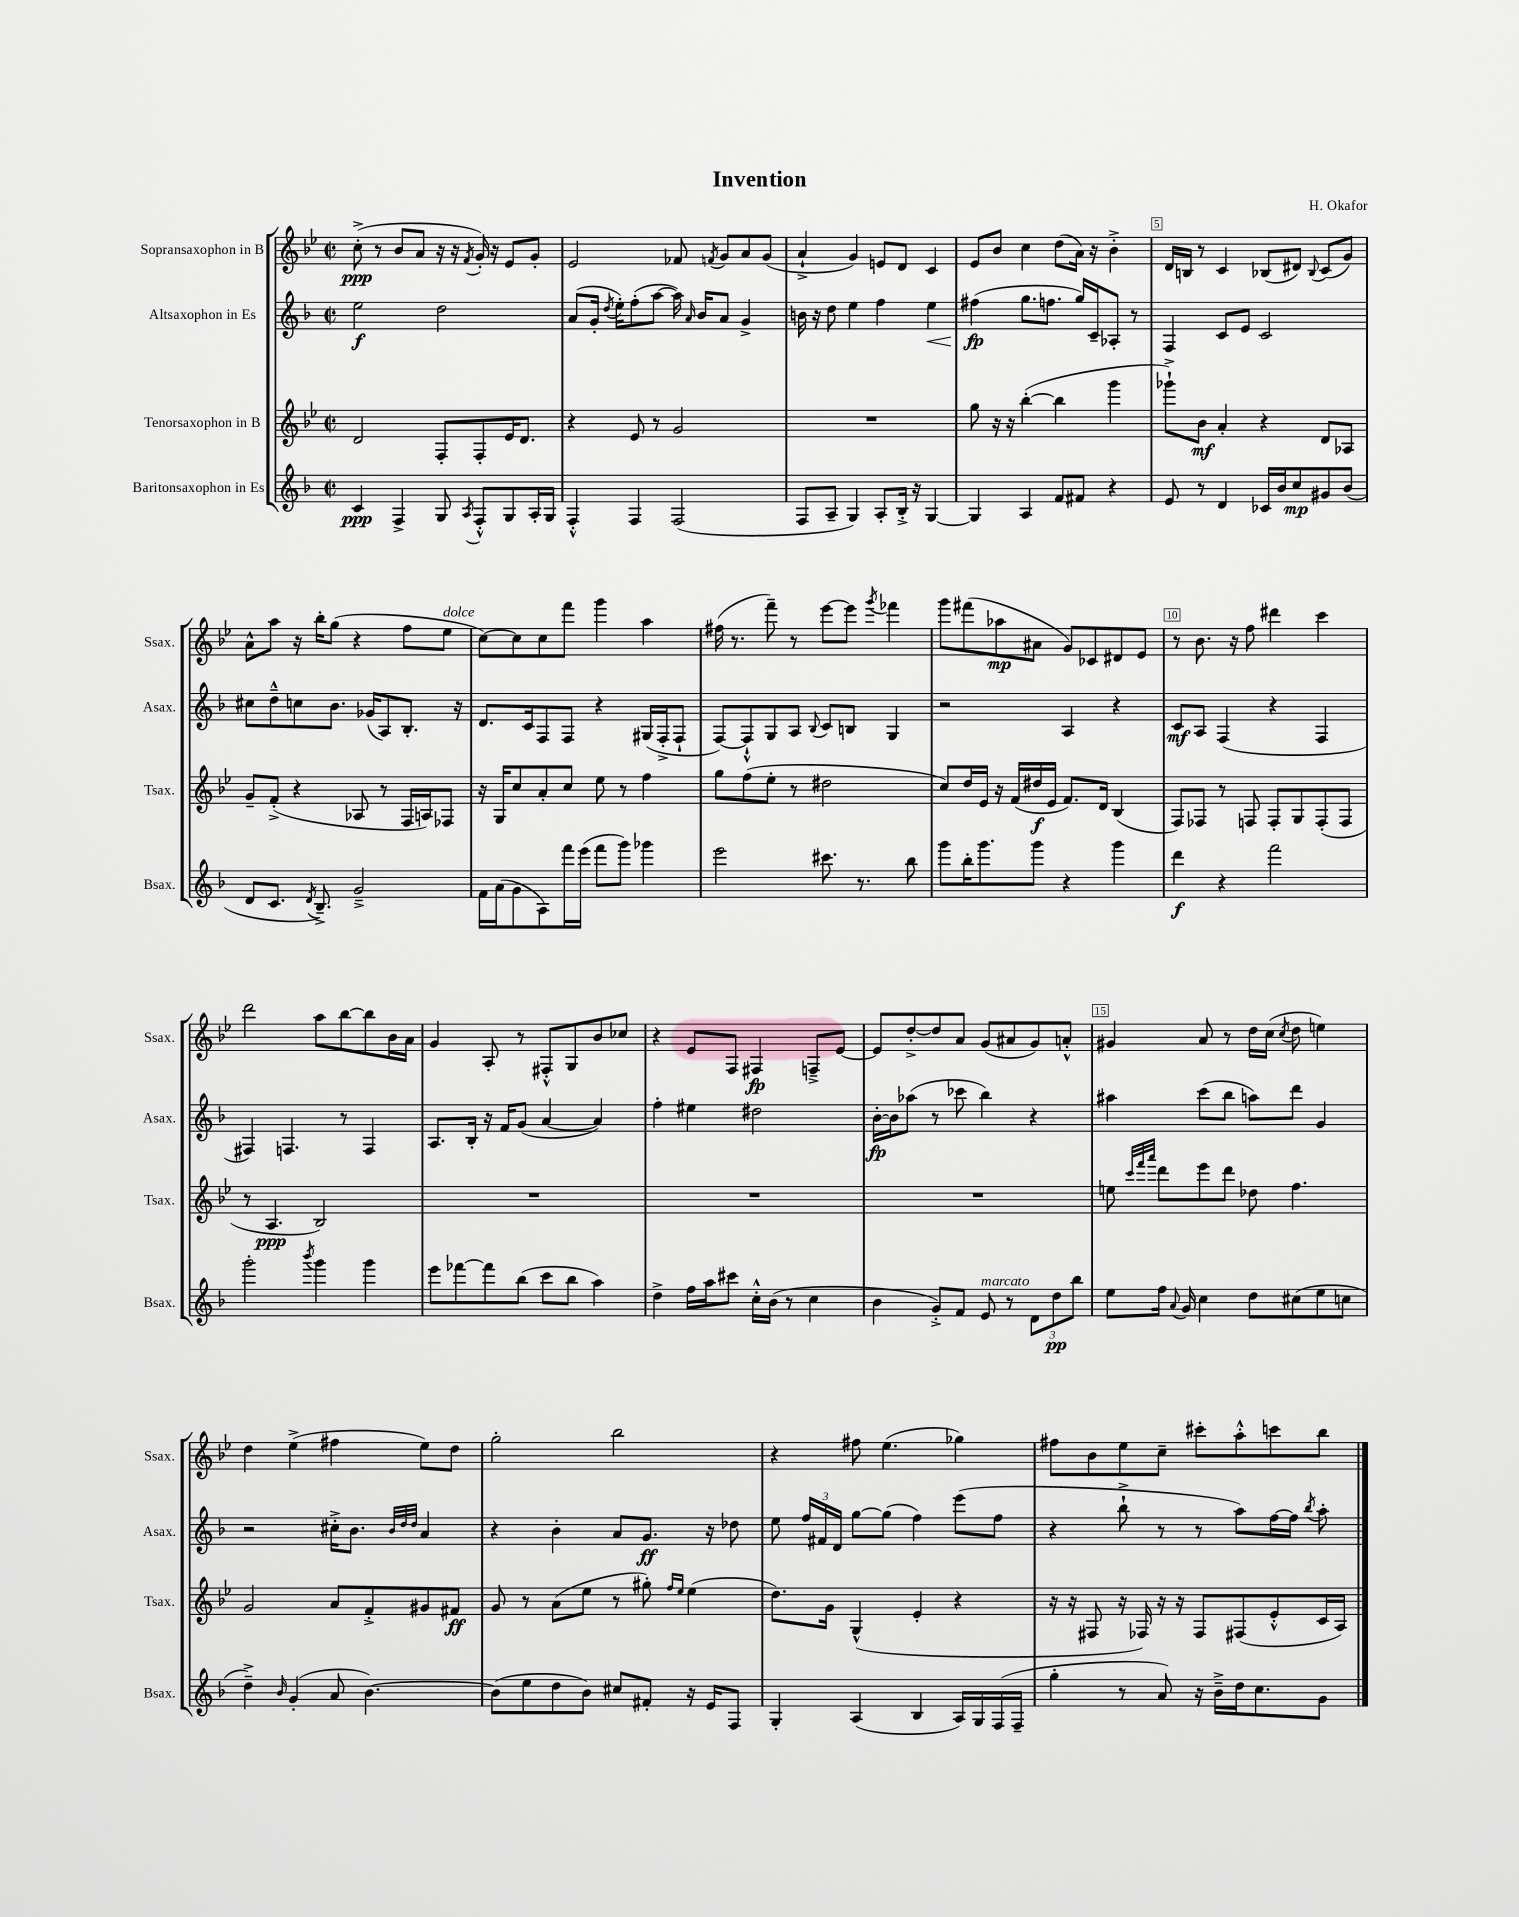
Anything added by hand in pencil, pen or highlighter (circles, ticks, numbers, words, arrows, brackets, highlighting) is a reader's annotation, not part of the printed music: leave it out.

**kern	**dynam	**kern	**dynam	**kern	**dynam	**kern	**dynam
*part4	*part4	*part3	*part3	*part2	*part2	*part1	*part1
*staff4	*staff4	*staff3	*staff3	*staff2	*staff2	*staff1	*staff1
*I"Baritonsaxophon in Es	*	*I"Tenorsaxophon in B	*	*I"Altsaxophon in Es	*	*I"Sopransaxophon in B	*
*I'Bsax.	*	*I'Tsax.	*	*I'Asax.	*	*I'Ssax.	*
*clefG2	*	*clefG2	*	*clefG2	*	*clefG2	*
*k[b-]	*	*k[b-e-]	*	*k[b-]	*	*k[b-e-]	*
*M2/2	*	*M2/2	*	*M2/2	*	*M2/2	*
*met(c|)	*	*met(c|)	*	*met(c|)	*	*met(c|)	*
=1	=1	=1	=1	=1	=1	=1	=1
4c/	ppp	2d/	.	2ee\	f	(8cc'^\	ppp
.	.	.	.	.	.	8r	.
4F^/	.	.	.	.	.	8b-/L	.
.	.	.	.	.	.	8a/J	.
8G/	.	8F'/L	.	2dd\	.	16r	.
.	.	.	.	.	.	16r	.
8qA/	.	.	.	.	.	8qf/	.
8F'^^/L	.	8F'/	.	.	.	16g'/)	.
.	.	.	.	.	.	16r	.
8G/	.	16e-/K	.	.	.	8e-/L	.
.	.	8.d/J	.	.	.	.	.
16A'/L	.	.	.	.	.	8g'/J	.
16G/JJ	.	.	.	.	.	.	.
=2	=2	=2	=2	=2	=2	=2	=2
4F'^^/	.	4r	.	(8a/L	.	2e-/	.
.	.	.	.	16g'/Jk	.	.	.
.	.	.	.	8qdd/	.	.	.
.	.	.	.	16ee'\KL)	.	.	.
4F/	.	8e-/	.	(8ff'\	.	.	.
.	.	8r	.	[8aa\J	.	.	.
(2F/	.	2g/	.	16aa\])	.	8f-X/	.
.	.	.	.	16qqa/	.	.	.
.	.	.	.	16b-/KL	.	.	.
.	.	.	.	.	.	8qfn/	.
.	.	.	.	8a/J	.	8g/L	.
.	.	.	.	4g^/	.	8a/	.
.	.	.	.	.	.	(8g/J	.
=3	=3	=3	=3	=3	=3	=3	=3
8F/L	.	1r	.	16bn\	.	4a`^/	.
.	.	.	.	16r	.	.	.
8A~/J	.	.	.	8dd\	.	.	.
4G/)	.	.	.	4ee\	.	4g/)	.
8A'/L	.	.	.	4ff\	.	8en/L	.
16B-'^/Jk	.	.	.	.	.	8d/J	.
16r	.	.	.	.	.	.	.
!	!	!	!	!	!LO:HP:b	!	!
[4G/	.	.	.	4ee\	<	4c/	.
=4	=4	=4	=4	=4	=4	=4	=4
4G/]	.	8gg\	.	(4ff#X\	fp	8e-/L	.
.	.	16r	.	.	.	8b-/J	.
.	.	16r	.	.	.	.	.
4A/	.	([4bb-'\	.	8.gg\L	[	4cc\	.
.	.	.	.	8.ffn\J	.	.	.
8f/L	.	4bb-\]	.	.	.	(8dd\L	.
8f#X/J	.	.	.	16gg/LL)	.	16a\Jk)	.
.	.	.	.	16c~/J	.	16r	.
4r	.	4ggg\	.	8A-X'/J	.	4b-'^\	.
.	.	.	.	8r	.	.	.
=5	=5	=5	=5	=5	=5	=5	=5
8e/	.	8ggg-X`^\L)	.	4F/	.	16d/LL	.
.	.	.	.	.	.	16Bn/JJ	.
8r	.	8b-\J	mf	.	.	8r	.
4d/	.	4a'/	.	8c/L	.	4c/	.
.	.	.	.	8e/J	.	.	.
16c-X/LL	.	4r	.	2c/	.	(8B-X/L	.
16b-/J	.	.	.	.	.	.	.
8cc/	mp	.	.	.	.	8d#X/J)	.
.	.	.	.	.	.	8qqB-/	.
8g#X/	.	8d/L	.	.	.	(8c/L	.
(8b-/J	.	8A-X/J	.	.	.	8g/J)	.
!!LO:LB:g=z
=6	=6	=6	=6	=6	=6	=6	=6
8d/L	.	8g~/L	.	8cc#X\L	.	8a^^\L	.
8.c/J	.	(8f'^/J	.	8dd~^^\	.	8aa\J	.
.	.	4r	.	8ccn\	.	16r	.
8qd/	.	.	.	.	.	.	.
8.B-~^/)	.	.	.	.	.	16bb-'\KL	.
.	.	.	.	8.b-\J	.	(8gg\J	.
2g~^/	.	8A-X/	.	.	.	4r	.
.	.	.	.	(16g-X/KL	.	.	.
.	.	8r	.	8A/)	.	.	.
.	.	16F/LL	.	8.B-'/J	.	8ff\L	.
.	.	16An/J)	.	.	.	.	.
!	!	!	!	!	!	!LO:TX:a:i:t=dolce	!
.	.	8F-X/J	.	.	.	8ee-\J	.
.	.	.	.	16r	.	.	.
=7	=7	=7	=7	=7	=7	=7	=7
16f\LL	.	16r	.	8.d/L	.	[8cc\L)	.
(16a\J	.	16G/KL	.	.	.	.	.
8g\	.	8cc/	.	.	.	8cc\]	.
.	.	.	.	16c/k	.	.	.
8A\)	.	8a'/	.	8F/	.	8cc\	.
16fff\L	.	8cc/J	.	8F/J	.	8fff\J	.
(16eee\JJ	.	.	.	.	.	.	.
8fff\L	.	8ee-\	.	4r	.	4ggg\	.
8ggg\J)	.	8r	.	.	.	.	.
4ggg-X\	.	4ff\	.	(16G#X/LL	.	4aa\	.
.	.	.	.	16F'^/J	.	.	.
.	.	.	.	8F`/J	.	.	.
=8	=8	=8	=8	=8	=8	=8	=8
2eee\	.	8gg\L	.	[8F/L)	.	(16ff#X\	.
.	.	.	.	.	.	8.r	.
.	.	(8ff\	.	8F`^^/]	.	.	.
.	.	8ee-'\J	.	8G/	.	8fff~\)	.
.	.	8r	.	8A/J	.	8r	.
.	.	.	.	8qqB-/	.	.	.
8.ccc#X\	.	2dd#X\	.	8c/L	.	[8eee-\L	.
.	.	.	.	8Bn/J	.	8eee-\J]	.
8.r	.	.	.	.	.	.	.
.	.	.	.	.	.	8qggg/	.
.	.	.	.	4G/	.	4fff-X\	.
8bb-\	.	.	.	.	.	.	.
=9	=9	=9	=9	=9	=9	=9	=9
8ggg\L	.	8cc/L)	.	2r	.	8ggg\L	.
16bb-'\K	.	16dd/L	.	.	.	(8fff#X\	.
8.ggg\	.	16e-/JJ	.	.	.	.	.
.	.	16r	.	.	.	8aa-X\	mp
.	.	(16f/LL	.	.	.	.	.
8ggg\J	.	16dd#X/	f	.	.	8a#X\J	.
.	.	16e-/JJ	.	.	.	.	.
4r	.	8.f/L)	.	4A/	.	8g/L)	.
.	.	.	.	.	.	8c-X/	.
.	.	16d/Jk	.	.	.	.	.
4ggg\	.	(4B-/	.	4r	.	8d#X/	.
.	.	.	.	.	.	8e-/J	.
=10	=10	=10	=10	=10	=10	=10	=10
4ddd\	f	8F/L)	.	8c/L	mf	8r	.
.	.	8F-X/J	.	8A/J	.	8.b-\	.
4r	.	8r	.	(4F/	.	.	.
.	.	.	.	.	.	16r	.
.	.	8Fn/	.	.	.	8ff\	.
2fff\	.	8F'/L	.	4r	.	4ddd#X\	.
.	.	8G/	.	.	.	.	.
.	.	(8F'/	.	4F/	.	4ccc\	.
.	.	8F/J	.	.	.	.	.
!!LO:LB:g=z
=11	=11	=11	=11	=11	=11	=11	=11
2ggg'\	.	8r	.	4F#X/)	.	2ddd\	.
.	.	4.A/	ppp	.	.	.	.
.	.	.	.	4.Fn/	.	.	.
8qbbb-/	.	.	.	.	.	.	.
4ggg\	.	2B-/)	.	.	.	8aa\L	.
.	.	.	.	8r	.	[8bb-\	.
4ggg\	.	.	.	4F/	.	8bb-\]	.
.	.	.	.	.	.	16b-\L	.
.	.	.	.	.	.	16a\JJ	.
=12	=12	=12	=12	=12	=12	=12	=12
8eee\L	.	1r	.	8.A/L	.	4g/	.
[8fff-X\	.	.	.	.	.	.	.
.	.	.	.	16B-'/Jk	.	.	.
8fff-\]	.	.	.	16r	.	8A'/	.
.	.	.	.	16f/KL	.	.	.
(8bb-\J	.	.	.	(8g/J	.	8r	.
8ccc\L	.	.	.	[4a/	.	8F#X'^^/L	.
8bb-\J	.	.	.	.	.	8G/	.
4aa\)	.	.	.	4a/])	.	8b-/	.
.	.	.	.	.	.	8cc-X/J	.
=13	=13	=13	=13	=13	=13	=13	=13
4dd^\	.	1r	.	4ff'\	.	4r	.
16ff\LL	.	.	.	4ee#X\	.	8e-/L	.
16aa\J	.	.	.	.	.	.	.
8ccc#X\J	.	.	.	.	.	8F/J	.
16cc'^^\LL	.	.	.	2dd#X\	.	4F#X/	fp
(16b-\JJ	.	.	.	.	.	.	.
8r	.	.	.	.	.	.	.
4cc\	.	.	.	.	.	8Fn~^/L	.
.	.	.	.	.	.	[8e-/J	.
=14	=14	=14	=14	=14	=14	=14	=14
4b-\	.	1r	.	[16b-'\LL	fp	8e-/L]	.
.	.	.	.	16b-\J]	.	.	.
.	.	.	.	(8aa-X\J	.	[8dd'^/	.
8g'^/L)	.	.	.	8r	.	8dd/]	.
8f/J	.	.	.	8ccc-X\	.	8a/J	.
!LO:TX:a:i:t=marcato	!	!	!	!	!	!	!
8e/	.	.	.	4bb-\)	.	(8g/L	.
8r	.	.	.	.	.	8a#X/	.
12d\L	.	.	.	4r	.	8g/)	.
12dd\	pp	.	.	.	.	.	.
.	.	.	.	.	.	8an'^^/J	.
12bb-\J	.	.	.	.	.	.	.
=15	=15	=15	=15	=15	=15	=15	=15
8ee\L	.	8een\	.	4aa#X\	.	4g#X/	.
.	.	32qqccc/LLL	.	.	.	.	.
.	.	32qqfff/	.	.	.	.	.
.	.	32qqaaa/JJJ	.	.	.	.	.
16ff\Jk	.	8ddd\L	.	.	.	.	.
8qqa/	.	.	.	.	.	.	.
16g/	.	.	.	.	.	.	.
4cc\	.	8eee-\	.	(8ccc\L	.	8a/	.
.	.	8ddd\J	.	8bb-\J	.	8r	.
8dd\L	.	8dd-X\	.	8aan\L)	.	16dd\LL	.
.	.	.	.	.	.	(16cc\JJ	.
.	.	.	.	.	.	8qcc/	.
(8cc#X\	.	4.ff\	.	8ddd\J	.	8dd\	.
8ee\	.	.	.	4g/	.	4een\)	.
8ccn\J	.	.	.	.	.	.	.
!!LO:LB:g=z
=16	=16	=16	=16	=16	=16	=16	=16
4dd~^\)	.	2g/	.	2r	.	4dd\	.
16qqb-/	.	.	.	.	.	.	.
(4g'/	.	.	.	.	.	(4ee-^\	.
8a/	.	8a/L	.	16cc#X'^\KL	.	4ff#X\	.
.	.	.	.	8.b-\J	.	.	.
[4.b-\)	.	8f'^/	.	.	.	.	.
.	.	.	.	32qqb-/LLL	.	.	.
.	.	.	.	32qqdd/	.	.	.
.	.	.	.	32qqdd/JJJ	.	.	.
.	.	8g#X/	.	4a/	.	8ee-\L)	.
.	.	8f#X/J	ff	.	.	8dd\J	.
=17	=17	=17	=17	=17	=17	=17	=17
(8b-\L]	.	8g/	.	4r	.	2gg'\	.
8ee\	.	8r	.	.	.	.	.
8dd\	.	(8a\L	.	4b-'\	.	.	.
8b-\J)	.	8ee-\J	.	.	.	.	.
8cc#X/L	.	8r	.	8a/L	.	2bb-\	.
8f#X'/J	.	8gg#X'\)	.	8.g/J	ff	.	.
.	.	16qqff/LL	.	.	.	.	.
.	.	16qqee-/JJ	.	.	.	.	.
16r	.	(4ee-\	.	.	.	.	.
16e/KL	.	.	.	16r	.	.	.
8F/J	.	.	.	8dd-X\	.	.	.
=18	=18	=18	=18	=18	=18	=18	=18
4G'/	.	8.dd\L)	.	8ee\	.	4r	.
.	.	.	.	24ff/LL	.	.	.
.	.	.	.	24f#X/	.	.	.
.	.	16g\Jk	.	.	.	.	.
.	.	.	.	24d/JJ	.	.	.
(4A/	.	(4G^^/	.	[8gg\L	.	8ff#X\	.
.	.	.	.	(8gg\J]	.	(4.ee-\	.
4B-/	.	4e-'/	.	4ff\)	.	.	.
16A/LL)	.	4r	.	(8eee\L	.	4gg-X\)	.
16G/	.	.	.	.	.	.	.
(16F/	.	.	.	8ff\J	.	.	.
16F~/JJ	.	.	.	.	.	.	.
=19	=19	=19	=19	=19	=19	=19	=19
4gg'\	.	16r	.	4r	.	8ff#X\L	.
.	.	16r	.	.	.	.	.
.	.	8F#X/	.	.	.	8b-\	.
8r	.	16r	.	8bb-`^\	.	8ee-\	.
.	.	16F-X/)	.	.	.	.	.
8a/)	.	16r	.	8r	.	8cc~\J	.
.	.	16r	.	.	.	.	.
16r	.	8F-/L	.	8r	.	8ccc#X'\L	.
16b-~^\LL	.	.	.	.	.	.	.
16dd\J	.	(8F#X/	.	8aa\L)	.	8aa'^^\	.
8.cc\	.	.	.	.	.	.	.
.	.	8e-'^^/	.	[16ff\L	.	8cccn\	.
.	.	.	.	16ff\JJ]	.	.	.
.	.	.	.	8qbb-/	.	.	.
8g\J	.	16c/L	.	8aa'\	.	8bb-\J	.
.	.	16A/JJ)	.	.	.	.	.
==	==	==	==	==	==	==	==
*-	*-	*-	*-	*-	*-	*-	*-
